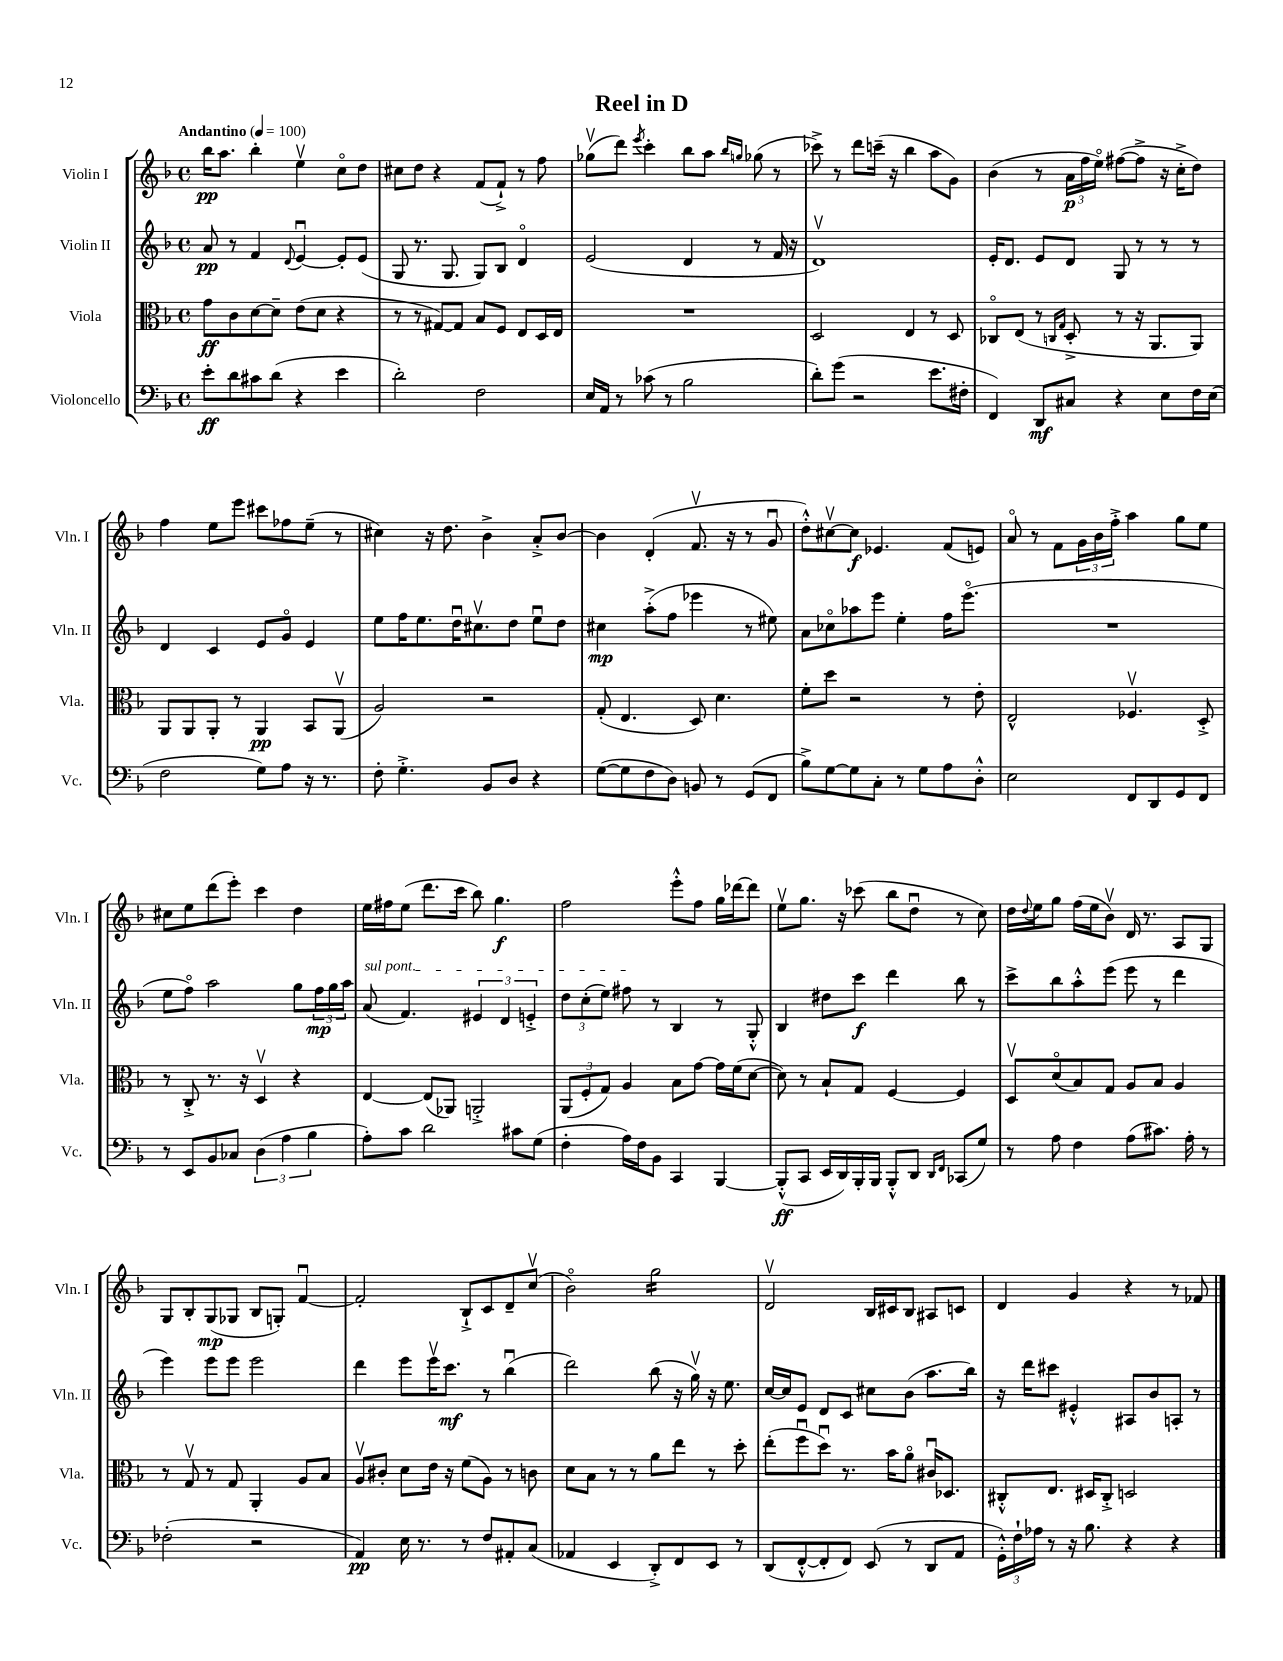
\header { title = "Reel in D" }
<<
\new StaffGroup <<
\new Staff = "s0" \with { instrumentName = "Violin I" shortInstrumentName = "Vln. I" } {
    \clef treble \key f \major \defaultTimeSignature \time 4/4 \tempo "Andantino" 4 = 100
    bes''16\pp a''8. bes''4-. e''4\upbow c''8\flageolet d''8 |
    cis''8 d''8 r4 f'8( f'8-!->) r8 f''8 |
    ges''8\upbow( d'''8) \acciaccatura { e'''8 } c'''4-. bes''8 a''8 \grace { bes''16 g''16 } ges''8( r8 |
    ces'''8->) r8 d'''8 c'''16--( r16 bes''4 a''8 g'8) |
    bes'4( r8 \tuplet 3/2 { a'16\p f''16 e''16\flageolet) } fis''8~( fis''8-> r16 c''16-.-> d''8) |
    f''4 e''8 e'''8 cis'''8 fes''8 e''8--( r8 |
    cis''4) r16 d''8. bes'4-> a'8-.-> bes'8~ |
    bes'4 d'4-.( f'8.\upbow r16 r8 g'8\downbow |
    d''8-.-^) cis''8~\upbow cis''8\f ees'4. f'8( e'8) |
    a'8\flageolet r8 f'8 \tuplet 3/2 { g'16 bes'16 f''16-.-> } a''4 g''8 e''8 |
    cis''8 e''8 d'''8( e'''8-.) c'''4 d''4 |
    e''16 fis''16 e''8( d'''8. c'''16 bes''8) g''4.\f |
    f''2 e'''8-.-^ f''8 g''16 des'''16~ des'''8 |
    e''8\upbow g''8. r16 ces'''8( bes''8 d''8\downbow r8 c''8) |
    d''16 \appoggiatura { d''8 } e''16 g''8 f''16( e''16 bes'8\upbow) d'16 r8. a8 g8 |
    g8 bes8-. g8\mp( ges8 bes8 g8-.) f'4~\downbow |
    f'2-. bes8-!-> c'8 d'8-- c''8\upbow( |
    bes'2\flageolet) g''2:16 |
    d'2\upbow bes16 cis'16 bes8 ais8 c'8 |
    d'4 g'4 r4 r8 fes'8 \bar "|." |
}
\new Staff = "s1" \with { instrumentName = "Violin II" shortInstrumentName = "Vln. II" } {
    \clef treble \key f \major \defaultTimeSignature \time 4/4
    a'8\pp r8 f'4 \appoggiatura { d'8 } e'4~\downbow e'8-. e'8( |
    g8 r8. g8. g8) bes8 d'4\flageolet |
    e'2( d'4 r8 f'16 r16 |
    d'1\upbow) |
    e'16-. d'8. e'8 d'8 g8 r8 r8 r8 |
    d'4 c'4 e'8 g'8\flageolet e'4 |
    e''8 f''16 e''8. d''16\downbow cis''8.\upbow d''8 e''8\downbow d''8 |
    cis''4\mp a''8-.->( f''8 ees'''4 r8 eis''8) |
    a'8 ces''8\flageolet aes''8 e'''8 e''4-. f''16 e'''8.\flageolet( |
    R1 |
    e''8 f''8\flageolet) a''2 g''8 \tuplet 3/2 { f''16\mp g''16 a''16 } |
    \once \override TextSpanner.bound-details.left.text = \markup { \italic "sul pont." } a'8\startTextSpan( f'4.) \tuplet 3/2 { eis'4 d'4 e'4-.-> } |
    \tuplet 3/2 { d''8 c''8-.( e''8) } fis''8\stopTextSpan r8 bes4 r8 g8-.-^ |
    bes4 dis''8 c'''8\f d'''4 bes''8 r8 |
    c'''8-> bes''8 a''8-.-^ e'''8( e'''8 r8 d'''4 |
    e'''4) e'''8 e'''8 e'''2 |
    d'''4 e'''8 e'''16\upbow c'''8.\mf r8 bes''4\downbow( |
    d'''2) bes''8( r16 g''16\upbow) r16 e''8. |
    c''16~ c''16 e'8 d'8 c'8 cis''8 bes'8( a''8. bes''16) |
    r16 d'''16 cis'''8 eis'4-.-^ ais8 bes'8 a8-. r8 \bar "|." |
}
\new Staff = "s2" \with { instrumentName = "Viola" shortInstrumentName = "Vla." } {
    \clef alto \key f \major \defaultTimeSignature \time 4/4
    g'8\ff c'8 d'8~ d'8-- e'8( d'8 r4 |
    r8 r8 gis8~) gis8 bes8 f8 e8 d16 e16 |
    R1 |
    d2 e4 r8 d8 |
    ces8\flageolet e8( r8 \grace { c16 g16 } d8-.-> r8 r16 a,8. a,8) |
    a,8 a,8 a,8-. r8 a,4\pp bes,8 a,8\upbow( |
    a2) r2 |
    g8-.( e4. d8) d'4. |
    f'8-. d''8 r2 r8 e'8-. |
    e2-^ fes4.\upbow d8-.-> |
    r8 c8-.-> r8. r16 d4\upbow r4 |
    e4~ e8( aes,8) a,2-.-> |
    \tuplet 3/2 { a,8( f8-. g8) } a4 bes8 g'8~ g'16 f'16( d'8~ |
    d'8) r8 bes8-! g8 f4~ f4 |
    d8\upbow d'8\flageolet( bes8) g8 a8 bes8 a4 |
    r8 g8\upbow r8 g8 a,4-. a8 bes8 |
    a8\upbow cis'8-. d'8 e'16 r16 f'8( a8) r8 c'8 |
    d'8 bes8 r8 r8 a'8 e''8 r8 d''8-. |
    e''8-.( f''8\downbow d''8\downbow) r8. bes'16 a'8\flageolet cis'16\downbow des8. |
    cis8-.-^ e8. dis16 cis8-.-> d2 \bar "|." |
}
\new Staff = "s3" \with { instrumentName = "Violoncello" shortInstrumentName = "Vc." } {
    \clef bass \key f \major \defaultTimeSignature \time 4/4
    e'8-.\ff d'8 cis'8 d'8( r4 e'4 |
    d'2-.) f2 |
    e16 a,16 r8 ces'8( r8 bes2 |
    d'8-.) g'8( r2 e'8. fis16-. |
    f,4) d,8\mf cis8 r4 e8 f16 e16( |
    f2 g8) a8 r16 r8. |
    f8-. g4.-.-> bes,8 d8 r4 |
    g8~( g8 f8 d8) b,8 r8 g,8( f,8 |
    bes8->) g8~ g8 c8-. r8 g8 a8 d8-.-^ |
    e2 f,8 d,8 g,8 f,8 |
    r8 e,8 bes,8 ces8 \tuplet 3/2 { d4( a4 bes4 } |
    a8-.) c'8 d'2 cis'8 g8( |
    f4-. a16) f16 bes,8 c,4 bes,,4~ |
    bes,,8-.-^\ff( c,8 e,16 d,16) bes,,16-. bes,,16 bes,,8-.-^ d,8 \grace { d,16 f,16 } ces,8( g8) |
    r8 a8 f4 a8( cis'8.) a16-. r8 |
    fes2-.( r2 |
    a,4\pp) e16 r8. r8 f8 ais,8-. c8( |
    aes,4 e,4 d,8-.->) f,8 e,8 r8 |
    d,8( f,8~-.-^ f,8-. f,8) e,8( r8 d,8 a,8 |
    \tuplet 3/2 { g,16-.-^) f16-! aes16 } r8 r16 bes8. r4 r4 \bar "|." |
}
>>
>>
\layout { \context { \Score \remove "Bar_number_engraver" } }
